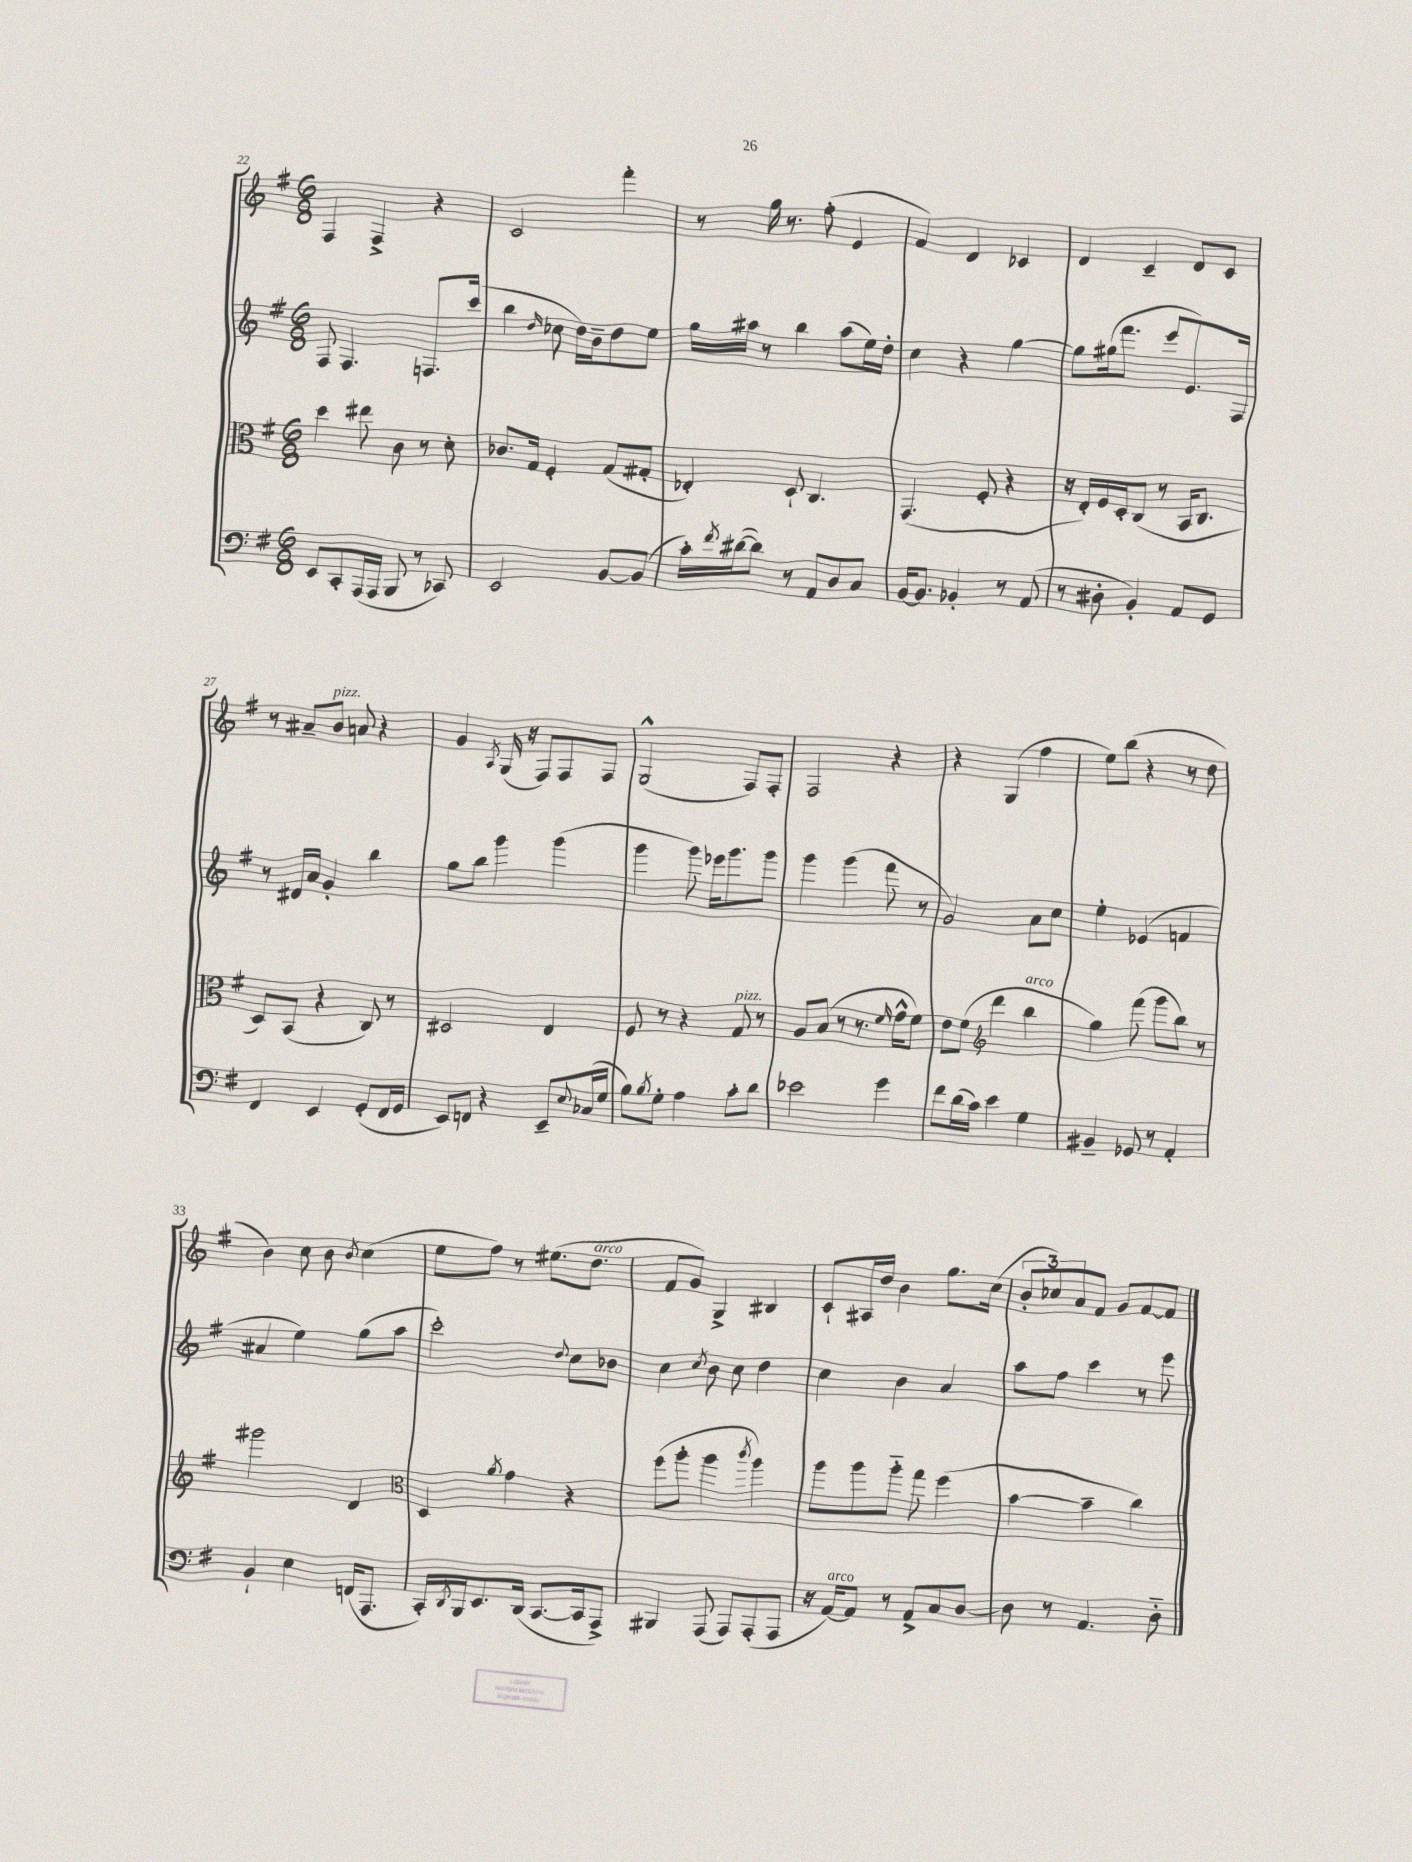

**kern	**kern	**kern	**kern
*part4	*part3	*part2	*part1
*staff4	*staff3	*staff2	*staff1
*clefF4	*clefC3	*clefG2	*clefG2
*k[f#]	*k[f#]	*k[f#]	*k[f#]
*M6/8	*M6/8	*M6/8	*M6/8
=22	=22	=22	=22
8EE/L	4dd\	8F#/	4F#/
8CC'/	.	4.F#/	.
(16AAA/L	8ee#X\	.	4F#^/
16AAA/JJ	.	.	.
8BBB/	8c\	.	.
8r	8r	8.Fn/L	4r
8CC-X/)	8d'\	.	.
.	.	(16ccc/Jk	.
=23	=23	=23	=23
2EE/	8.c-X/L	4bb\	2c/
.	16G/Jk	.	.
.	.	16qqdd/	.
.	4F#'/	8cc-X\	.
.	.	16dd\LL)	.
.	.	16b~\J	.
[8BB/L	(8G/L	8dd\	4fff#'\
(8BB/J]	8G#X'/J	8ee\J	.
=24	=24	=24	=24
16c'\LL)	4E-X'/)	16gg\LL	8r
8qf#/	.	.	.
([16d#X\J	.	16aa#X\JJ	.
8d#\J])	.	8r	16gg\
.	.	.	8.r
8r	8D`/	4bb\	.
8AA/L	4.C/	.	(8ff#'\
8D/	.	(8aa#\L	4e/
8C/J	.	16ee\L)	.
.	.	16dd'\JJ	.
=25	=25	=25	=25
[16BB/KL	(4.GG/	4cc\	4f#/)
8.BB/J]	.	.	.
4BB-X'/	.	4r	4d/
.	8F#'/	.	.
8r	4r	[4gg\	4c-X/
(8AA/	.	.	.
=26	=26	=26	=26
8r	16r	8gg\L]	4d/
.	16E'/LL)	.	.
8D#X'\	16F#/	(16gg#X\k	.
.	16D'/J	8.fff#\J	.
4BB'/)	(8C/J	.	4c~/
.	8r	8eee/L	.
8AA/L	16BB/KL	8.e/)	8d/L
.	8.C/J	.	.
8GG/J	.	.	8c/J
.	.	16F#/Jk	.
!!LO:LB:g=z
=27	=27	=27	=27
4FF#/	8D/L)	8r	8r
.	(8BB/J	16d#X/LL	8a#X~/L
.	.	16a/JJ	.
!	!	!	!LO:TX:a:i:t=pizz.
4EE/	4r	4g'/	8b/J
.	.	.	8an/
(8GG'/L	8C/)	4bb\	4r
16FF#/L	8r	.	.
16GG/JJ	.	.	.
=28	=28	=28	=28
8EE/L)	2D#X/	8gg\L	4g/
8FFn/J	.	8bb\J	.
.	.	.	8qA/
4r	.	4ggg\	(16G/
.	.	.	16r
.	.	.	8F#/L)
8EE~/L	4E/	(4ggg\	8F#/
8qqE/	.	.	.
(16C-X/L	.	.	8F#/J
16G/JJ	.	.	.
=29	=29	=29	=29
8B\L)	8F#/	4ggg\	(2G^^/
8qB/	.	.	.
8G'\J	8r	.	.
4A\	4r	8ggg\)	.
.	.	16eee-X\KL	.
.	.	8.ggg\	.
!	!LO:TX:a:i:t=pizz.	!	!
8c'\L	8G/	.	8F#/L)
8d\J	8r	8ggg\J	8F#'/J
=30	=30	=30	=30
2e-X\	8A/L	4ggg\	2F#/
.	(8B/J	.	.
.	8r	(4ggg\	.
.	8.r	.	.
4g\	.	8fff#\	4r
.	16qqf#/	.	.
.	16g^^\KL	.	.
.	8f#\J)	8r	.
=31	=31	=31	=31
8f#\L	8e\L	2g/)	4r
(16d\L	(8f#\J	.	.
16c\JJ)	.	.	.
*	*clefG2	*	*
4e\	4ddd\	.	(4G/
!	!LO:TX:a:i:t=arco	!	!
4G\	4bb\	8a\L	4ff#\
.	.	8cc\J	.
=32	=32	=32	=32
4BB#X~/	4gg\)	4ee'\	8ee\L)
.	.	.	(8bb\J
8GG-X/	(8fff#\	(4e-X/	4r
8r	8ggg\L	.	.
4AA'/	8bb\J)	4fn/	8r
.	8r	.	8dd\
!!LO:LB:g=z
=33	=33	=33	=33
4BB`/	2ggg#X\	4a#X/	4b\)
4E\	.	4ee\)	8cc\
.	.	.	8b\
.	.	.	8qb/
(16FFn/KL	4d/	(8gg\L	(4cc\
8.AAA/J	.	.	.
.	.	8aa\J	.
=34	=34	=34	=34
*	*clefC3	*	*
16CC'/LL)	4D/	2ccc'\)	8ee\L
8qDD/	.	.	.
16BBB/J	.	.	.
8.EE/	.	.	8ff#\J)
.	8qa/	.	.
.	4g\	.	8r
(16DD/Jk	.	.	.
[8.CC/L	.	.	(8.ee#X\L
.	.	8qqdd/	.
.	4r	8cc\L	.
!	!	!	!LO:TX:a:i:t=arco
16CC/k]	.	.	8.dd\J
8AAA^/J)	.	8b-X\J	.
=35	=35	=35	=35
4BBB#X/	(8ff#\L	4cc\	8f#/L
.	8aa'\J	.	8g/J)
.	.	8qcc/	.
(8AAA/	4aa\	8b\	4G^/
8AAA/L)	.	8cc\	.
.	8qccc/	.	.
(8AAA'/	4aa\)	4dd\	4B#X/
8AAA/J	.	.	.
=36	=36	=36	=36
16r	8aa\L	4cc\	8c`/L
!LO:TX:a:i:t=arco	!	!	!
[16AA/KL)	.	.	.
8AA/J]	8aa\	.	16A#X/L
.	.	.	16dd/JJ
8r	8aa\J	4b\	4b\
8AA^/L	8gg\	.	.
8C/	(4ff#\	4a/	8.gg\L
[8D/J	.	.	.
.	.	.	(16cc\Jk
=37	=37	=37	=37
8D\]	[4b\	8aa\L	12b'/L
.	.	.	12cc-X/)
8r	.	8ff#\J	.
.	.	.	12a/
4.AA/	4b~\]	4ccc\	8f#/J
.	.	.	8g/L
.	4cc\)	8r	[8f#/
8D\	.	8eee\	8f#/J]
==	==	==	==
*-	*-	*-	*-
